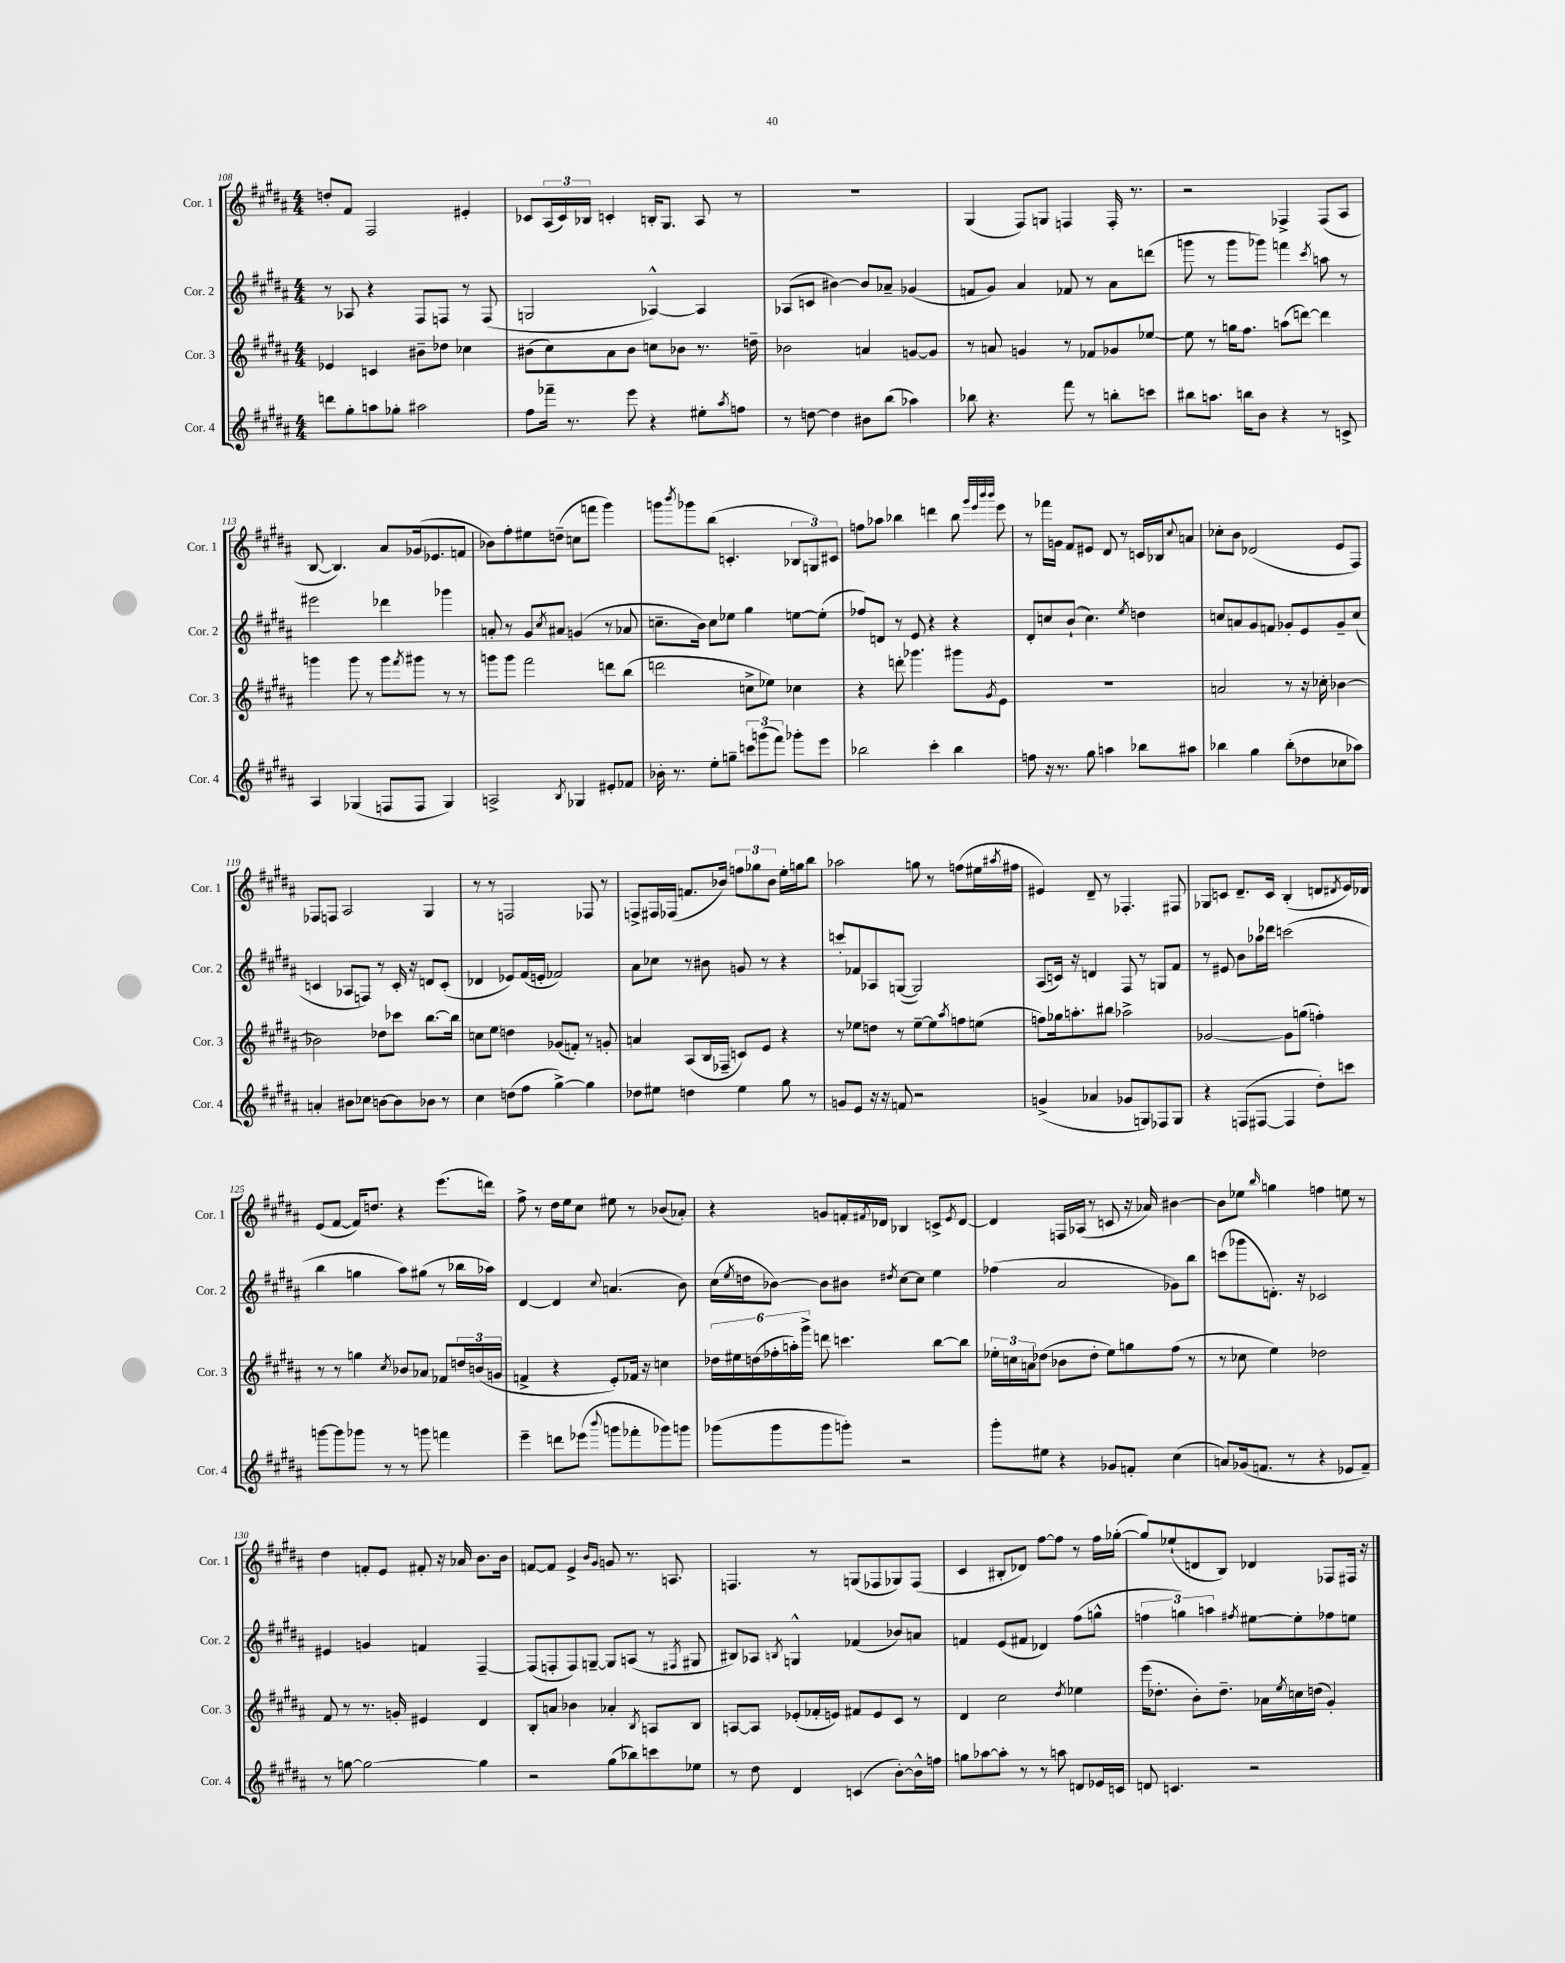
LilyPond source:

<<
\new StaffGroup <<
\new Staff = "s0" \with { instrumentName = "Cor. 1" shortInstrumentName = "Cor. 1" } {
    \clef treble \key b \major \numericTimeSignature \time 4/4
    d''8-. fis'8 fis2 eis'4-. |
    ces'8 \tuplet 3/2 { ais16( ces'16) bes16 } c'4-. b16-. gis8. ais8 r8 |
    R1 |
    gis4( fis8) g8 f4 f16-. r8. |
    r2 fes4-> fes8( ais8 |
    b8~ b4.) ais'8 ges'16( ees'8. f'8 |
    bes'8) fis''8-. eis''8 d''8--( c''8 f'''8 gis'''4) |
    g'''8 \acciaccatura { b'''8 } ges'''8 b''8( c'4.-. \tuplet 3/2 { bes8 g8) cis'8 } |
    f''8 aes''8 bes''4 d'''4 bes''8 \grace { gis'''32 e'''32 b'''32 b'''32 } e'''8 |
    r8 fes'''16 g'16 fis'8 eis'8 dis'8 r8 c'16 bes16 \appoggiatura { cis''8 } a'8 |
    ces''8-. b'8 des'2( e'8 fis8) |
    fes8 f8 ais2 gis4 |
    r8 r8 f2 fes8 r8 |
    f8-> fis16 fes16( f'8. bes'16) \tuplet 3/2 { f''8 ges''8 bes'8 } e''16-. g''16 b''8 |
    aes''2 g''8 r8 f''8( eis''16 \acciaccatura { ais''8 } fis''16 |
    eis'4) dis'8-- r8 fes4.-. fis8 |
    ges8 c'8 dis'8.-- c'16 b4-.( d'8 \acciaccatura { dis'8 } e'16) des'16 |
    e'8( fis'8~ fis'16) d''8. r4 e'''8.( d'''16) |
    fis''8-> r8 dis''16 e''16 cis''8 eis''8 r8 bes'8( aes'8-.) |
    r4 g'8 f'16-. \acciaccatura { fis'8 } des'16 bes4 c'8-> \acciaccatura { e'8 } des'8~ |
    des'4 f16 aes16( r8 c'8 r16 aes'16) bis'4~ |
    bis'8 ees''8 \grace { b''16 } g''4 f''4 e''8 r8 |
    dis''4 f'8-. e'8 fis'8-. r16 aes'16 b'8. b'16 |
    f'8~ f'8 e'4-> \grace { b'16 gis'16 } g'8 r8. a8. |
    f4. r8 g8( fes8 ges8) fes8( |
    cis'4 bis8-. des'8) fis''8~ fis''8 r8 fis''16 ges''16~-.( |
    ges''8) ees''8-!( d'8 b8) des'4 fes8 fis16 r16 \bar "|." |
}
\new Staff = "s1" \with { instrumentName = "Cor. 2" shortInstrumentName = "Cor. 2" } {
    \clef treble \key b \major \numericTimeSignature \time 4/4
    r8 aes8 r4 fis8 f8 r8 f8( |
    g2 aes4~-^) aes4 |
    aes8( c'8 bis'4~) bis'8 aes'8-- ges'4( |
    f'8 gis'8) ais'4 fes'8 r8 ais'8 d'''8( |
    g'''8 r8 g'''8 ges'''8) f'''4 \acciaccatura { cis'''8 } a''8 r8 |
    eis'''2 des'''4 ges'''4 |
    a'8-. r8 gis'8 \acciaccatura { cis''8 } ais'8 g'4( r8 aes'8 |
    c''8.-- b'16) c''8 ees''8 gis''4 e''8~ e''8-.( |
    fes''8) d'8 r8 e'8 r4 r4 |
    dis'8-. c''8 b'8-!( c''4.) \acciaccatura { e''8 } d''4 |
    c''8 a'8 gis'8 f'8 ges'8-. e'8 ges'8-- c''8( |
    c'4 aes8 f8) r8 c'16-. r16 d'8 c'8-.( |
    des'4 ees'8) fis'16( e'16-. fes'2) |
    ais'8 ces''8 r8 bis'8 g'8 r8 r4 |
    c'''8-. fes'8 aes8 g8~( g2) |
    ais8( c'16) r16 d'4 fis8 r8 g8 fis'8 |
    r8 eis'8 b'8 aes''16 des'''16 c'''2( |
    b''4 g''4 ais''8) gis''8( r8 bes''16 aes''16) |
    dis'4~ dis'4 \appoggiatura { cis''8 } a'4.( b'8) |
    cis''16( \acciaccatura { e''8 } d''16 bes'8~) bes'8 bis'8 \acciaccatura { dis''8 } cis''8~ cis''8 e''4 |
    fes''4( ais'2 ges'8) b''8 |
    c'''8( ges'''8 d'8.-.) r16 ces'2 |
    eis'4 g'4 f'4 fis4~-- |
    fis8( f8-. f8) g8~-- g8 a8( r8 \acciaccatura { fis8 } gis8 |
    bis8) aes8 \acciaccatura { b8 } g4-^ fes'4( bes'8) a'8 |
    f'4 e'8( fis'8 des'4) fis''8( g''8-^ |
    \tuplet 3/2 { f''4 g''4) a''4 } \acciaccatura { fis''8 } eis''8~ eis''8-. fes''8 e''8 \bar "|." |
}
\new Staff = "s2" \with { instrumentName = "Cor. 3" shortInstrumentName = "Cor. 3" } {
    \clef treble \key b \major \numericTimeSignature \time 4/4
    ees'4 c'4 bis'8-- des''8 ces''4 |
    bis'8( cis''8) ais'8 bis'8 c''8 bes'8 r8. d''16-- |
    bes'2 a'4 g'8~ g'8 |
    r8 a'8 g'4 r8 fes'8 ges'8 ees''8~ |
    ees''8 r8 g''16 fis''8. a''8( d'''8~) d'''4 |
    g'''4 g'''8 r8 g'''8 \acciaccatura { fis'''8 } gis'''8 r8 r8 |
    g'''8 g'''8 fis'''2 d'''8 b''8( |
    d'''2 c''8-> ees''8) ces''4 |
    r4 d'''8-. ges'''4. gis'''8 \acciaccatura { gis'8 } e'8 |
    R1 |
    a'2 r8 r16 ces''16-. bes'4~ |
    bes'2 des''8 ces'''8 b''8.~ b''16 |
    c''8 e''8 d''4 ges'8( f'8-.) r8 g'8-. |
    a'4 ais8( b16 fes16-- c'8) e'8 r4 |
    r8 ees''8 d''8 r8 ees''8~-- ees''8 \acciaccatura { ais''8 } f''8 e''8( |
    f''8) ges''16 a''8.-. bis''8 aes''2-> |
    ges'2~ ges'8 g''8( f''4-.) |
    r8 r8 g''4 \acciaccatura { cis''8 } bes'8 aes'8 fes'8 \tuplet 3/2 { d''16 b'16( g'16 } |
    f'4-> r4 e'8-.) fes'16 r16 c''4 |
    \tuplet 6/4 { des''16 eis''16 d''16( fes''16-. a''16-.) gis'''16-> } d'''8 c'''4. b''8~ b''8 |
    \tuplet 3/2 { ees''16-. c''16 a'16 } des''8( bes'8 des''8-. ees''8) g''8 fis''8( r8 |
    r8 ces''8 e''4) des''2 |
    fis'8 r8 r8. g'16-. eis'4 dis'4 |
    b8-. a'8 bes'4 aes'4-. \acciaccatura { b8 } a8 b8 |
    a8~ a8 ees'8-.( fes'16-. e'16) fis'8 e'8 cis'8 r8 |
    dis'4 cis''2 \acciaccatura { dis''8 } ees''4 |
    e'''16( des''8.-. b'8-.) des''8.-- aes'16 \acciaccatura { e''8 } c''16 d''16( gis'4-.) \bar "|." |
}
\new Staff = "s3" \with { instrumentName = "Cor. 4" shortInstrumentName = "Cor. 4" } {
    \clef treble \key b \major \numericTimeSignature \time 4/4
    d'''8 gis''8-. a''8 ges''8-. ais''2 |
    fis''8 fes'''16-- r8. e'''8 r4 eis''8-. \acciaccatura { ais''8 } f''8 |
    r8 d''8~ d''4 bis'8 b''8( aes''4) |
    bes''8 r4. fis'''8 r8 b''8-. c'''8 |
    bis''8 a''8. b''16 b'8 r4 r8 c'8-> |
    ais4 ges4( f8 f8 ges4) |
    a2-> \acciaccatura { b8 } ges4 eis'8-. fes'8 |
    bes'16-. r8. e''8-. g''8-- \tuplet 3/2 { c'''8 g'''8( fis'''8) } ges'''8-. e'''8 |
    bes''2 cis'''4-. bes''4 |
    f''8 r16 r8. gis''8 a''4 bes''8 ais''8 |
    bes''4 gis''4 bes''8-.( des''8 ces''8 aes''8) |
    a'4-. bis'8 ces''8 b'8~ b'8 bes'8 r8 |
    cis''4 d''8( fis''8 gis''4~->) gis''4 |
    des''8 eis''8 d''4 eis''4 gis''8 r8 |
    g'8 e'8 r16 r16 f'8 r2 |
    g'4->( aes'4 ges'8 g8) fes8 g8 |
    r4 f8( fis8~ fis4 dis''8-.) c'''8 |
    g'''8~ g'''8 ges'''8 r8 r8 g'''8 f'''4 |
    e'''4-- d'''8 ees'''8( \appoggiatura { b'''8 } g'''8 fes'''8-. ges'''8) g'''8 |
    ges'''8( ges'''8 ges'''8 g'''8-.) r2 |
    gis'''8-. eis''8 r4 ges'8 f'8-. cis''4( |
    a'8) ges'16( f'8. r8 r4 ees'8 f'8--) |
    r8 g''8~ g''2~ g''4 |
    r2 gis''8( bes''8) c'''8 ees''8 |
    r8 dis''8 dis'4 c'4( b'8~-.) b'16-^ f''16 |
    g''8 aes''8~ aes''8-. r8 r8 a''8 d'8 ees'16 c'16 |
    d'8 c'4. r2 \bar "|." |
}
>>
>>
\layout { \context { \Score currentBarNumber = #108 } }
